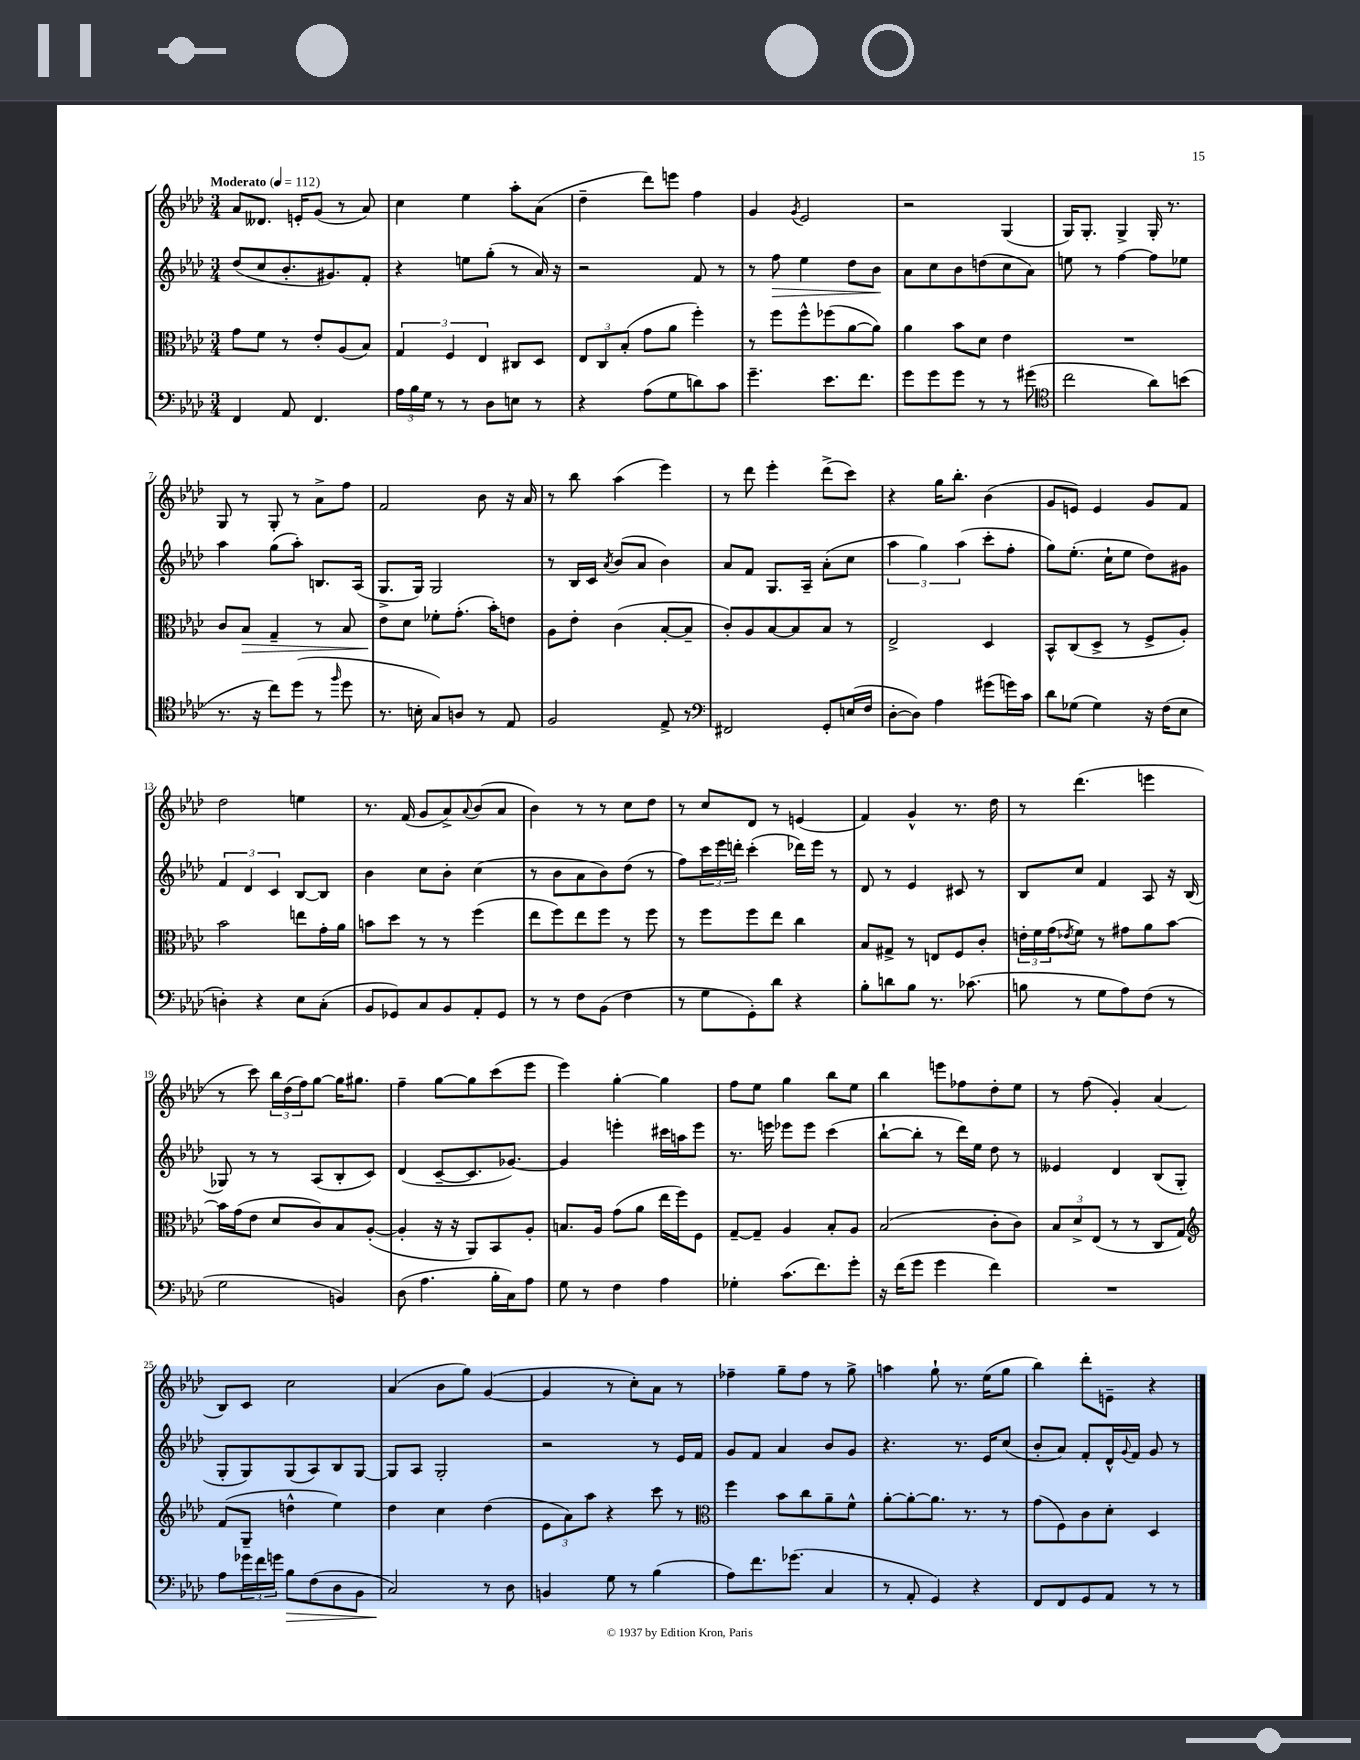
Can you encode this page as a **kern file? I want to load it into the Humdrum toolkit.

**kern	**kern	**kern	**kern
*staff4	*staff3	*staff2	*staff1
*clefF4	*clefC3	*clefG2	*clefG2
*k[b-e-a-d-]	*k[b-e-a-d-]	*k[b-e-a-d-]	*k[b-e-a-d-]
*M3/4	*M3/4	*M3/4	*M3/4
*MM112	*MM112	*MM112	*MM112
4FF	8g	(8dd-	8a-
.	8f	8cc	8.d--
8AA-	8r	8.b-'	.
.	.	.	16e'
4.FF	8e-'	.	(8g
.	.	8.g#)	.
.	(8A-	.	8r
.	8B-)	8f'	8a-)
=	=	=	=
24A-	6G	4r	4cc
24B-	.	.	.
24G	.	.	.
8r	.	.	.
.	6F	.	.
8r	.	8ee	4ee-
.	6E-	.	.
8D-	.	(8gg'	.
8E	8C#	8r	8aa-'
8r	8D-	16a-)	(8a-
.	.	16r	.
=	=	=	=
4r	12E-	2r	4dd-~
.	12C	.	.
.	(12B-'	.	.
(8A-	8g	.	8ddd-)
8G	8a-	.	8eee
8d)	4ff')	8f	4ff
8c	.	8r	.
=	=	=	=
4.g~	8r	8r	4g
.	8ff	8ff	.
.	.	.	8qg
.	8ff^^	4ee-	2e-
8.e-	(8ff-	.	.
.	[8a-	8dd-	.
8.f	.	.	.
.	8a-])	8b-	.
=	=	=	=
8g	4a-	8a-	2r
8g	.	8cc	.
8g	8b-	8b-	.
8r	8d-	(8dd	.
8r	4e-	8cc	(4G
(8g#	.	8a-)	.
=	=	=	=
*clefC4	*	*	*
2cc	2.r	8ee	16G)
.	.	.	8.G'
.	.	8r	.
.	.	[4ff	4G^
8a-)	.	8ff]	16G'
.	.	.	8.r
(8b	.	8ee-	.
=	=	=	=
8.r	8c	4aa-	8G
.	8B-	.	8r
16r	.	.	.
8cc)	4G~	(8gg	8G'
(8dd-	.	8aa-')	8r
8r	8r	8.B	8a-^
16qqff	.	.	.
8dd-	8B-	.	8ff
.	.	(16A-	.
=	=	=	=
8.r	8e-	8.G^	2f
.	8d-	.	.
16B'	.	16G)	.
8G)	8f-'	2G	.
8A	(8.g'	.	.
8r	.	.	8b-
.	16b-')	.	.
8E-	8e	.	16r
.	.	.	16a-
=	=	=	=
2F	8A-	8r	8r
.	8e-'	16B-	8bb-
.	.	16c	.
.	.	8qa-	.
.	(4c	(8b-	(4aa-
.	.	8a-	.
8E-^	[8B-'	4b-)	4eee-)
8r	8B-~]	.	.
=	=	=	=
*clefF4	*	*	*
2FF#	8c')	8a-	8r
.	8A-	8f	8ddd-
.	[8B-	8.G	4eee-'
.	8B-]	.	.
.	.	16A-~	.
8GG'	8B-	(8a-'	(8ddd-^
(16E	8r	8cc	8ccc)
16F	.	.	.
=	=	=	=
[8D-'	2E-^	6aa-	4r
8D-])	.	.	.
.	.	6gg)	.
4A-	.	.	16gg
.	.	.	8.bb-'
.	.	(6aa-	.
(8g#	4D-	8ccc'	(4b-
16g)	.	8ff'	.
16c	.	.	.
=	=	=	=
8d-	8BB-^^	8gg)	8g
(8G-	(8C	(8.ee-'	8e)
4G-)	8D-^	.	4e
.	.	16cc`	.
.	8r	8ee-	.
16r	8F^	8dd-)	8g
(16F	.	.	.
8E-	8A-')	8g#	8f
=	=	=	=
4D')	2b-	6f	2dd-
.	.	6d-	.
4r	.	.	.
.	.	6c	.
8E-	8ee	[8B-	4ee
(8C'	16g'	8B-]	.
.	16a-	.	.
=	=	=	=
8BB-	8b	4b-	8.r
8GG-)	8dd-	.	.
.	.	.	(16f
8C	8r	8cc	8g
8BB-	8r	8b-'	8a-^)
.	.	.	8qqa-
8AA-'	(4ff	(4cc	(8b-
8GG-	.	.	8a-
=	=	=	=
8r	8ee-	8r	4b-)
8r	8ff)	8b-	.
8F	8ee-	8a-	8r
(8BB-	8ff	8b-)	8r
4F	8r	(8dd-	8cc
.	8ff	8r	8dd-
=	=	=	=
8r	8r	8ff)	8r
8G	8ff	24ccc	8cc
.	.	24eee-	.
.	.	24ddd'	.
8GG')	8ff	(4ccc'	8d-
8d-	8ee-	.	8r
4r	4cc	16ddd-)	(4e
.	.	16eee-	.
.	.	8r	.
=	=	=	=
8B-'	8B-	8d-	4f)
8d	8G#^	8r	.
8B-	8r	4e-	4g^^
8.r	8E	.	.
.	8F	8c#	8.r
(8.c-	.	.	.
.	8c'	8r	.
.	.	.	16dd-
=	=	=	=
8B	24e'	8B-	8r
.	24f	.	.
.	(24g	.	.
.	8qe-	.	.
8r	8f)	8cc	(4.ddd-
8G	8r	4f	.
8A-)	8g#	.	.
(8F	8a-	8A-	4eee
8r	[8b-	16r	.
.	.	(16B-	.
=	=	=	=
2G	16b-]	8G-)	8r
.	(16g	.	.
.	8e-	8r	8ccc)
.	8d-	8r	24bb-
.	.	.	(24dd-
.	.	.	24ff)
.	8c)	(8A-	[8gg
4BB)	8B-	8B-'	16gg]
.	.	.	8.gg#
.	([8A-'	8c)	.
=	=	=	=
(8D-	4A-']	(4d-	4ff~
4.A-	.	.	.
.	16r	[8c~	[8gg
.	16r	.	.
.	8AA-)	8.c]	8gg]
16B-'	8BB-	.	(8ccc
16C)	.	[8.g-)	.
8A-	8A-'	.	8eee-
=	=	=	=
8G	8.B	4g-]	4eee-)
8r	.	.	.
.	16A-	.	.
4F	(8g	4eee'	[4gg'
.	8a-	.	.
4A-	16ee-	16ccc#	4gg]
.	16ff)	16aa	.
.	8F	8eee	.
=	=	=	=
4G-'	[8G~	8.r	8ff
.	8G~]	.	8ee-
.	.	16eee	.
(8.c	4A-	8eee-	4gg
.	.	8eee-	.
8.f)	.	.	.
.	8B-'	(4ccc	8bb-
8g'	8A-	.	8ee-
=	=	=	=
16r	(2B-	[8bb-`	4bb-
(16f	.	.	.
8g	.	8bb-']	.
4g	.	8r	8eee
.	.	16ddd-)	8ff-
.	.	16ee-	.
4f)	8c'	8dd-	8dd-'
.	8c)	8r	8ee-
=	=	=	=
2.r	12B-	4e--	8r
.	12d-^	.	.
.	.	.	(8ff
.	(12E-	.	.
.	8r	4d-	4g')
.	8r	.	.
.	8C	(8B-	(4a-
.	8G)	8G'	.
=	=	=	=
*	*clefG2	*	*
8A-	(8f	8G'	8B-)
24g-	8G~	8G)	8c
24f	.	.	.
24g	.	.	.
8B-	4dd^^	(8G	2cc
(8F	.	8A-)	.
8D-	4ee-)	8B-	.
8BB-	.	[8G	.
=	=	=	=
2C)	4dd-	8G]	(4a-
.	.	8A-	.
.	4cc	2G'	8b-
.	.	.	8gg)
8r	(4dd-	.	([4g
8D-	.	.	.
=	=	=	=
4BB	12e-	2r	4g]
.	12a-)	.	.
.	12aa-	.	.
8G	4r	.	8r
8r	.	.	8cc')
(4B-	8ccc	8r	8a-
.	8r	16e-	8r
.	.	16f	.
=	=	=	=
*	*clefC3	*	*
8A-)	4ff	8g	4ff-~
8.f	.	8f	.
.	8b-	4a-	8gg~
(8.g-	.	.	.
.	8cc	.	8ff-
4C	8a-~	8b-	8r
.	8f^^	8g	8gg^
=	=	=	=
8r	[8a-'	4.r	4aa
8AA-'	8a-'_	.	.
4GG)	8.a-]	.	8gg`
.	.	8.r	8.r
.	8.r	.	.
4r	.	.	.
.	.	16e-	(16ee-
.	8r	(8cc	8gg
=	=	=	=
8FF	(8g	8b-'	4bb-)
8FF	8F)	8a-)	.
8GG	8c	8f'	8ddd-'
8AA-	8d-'	16d-^^	8e~
.	.	8qqg	.
.	.	16f	.
8r	4D-	8g	4r
8r	.	8r	.
==	==	==	==
*-	*-	*-	*-
